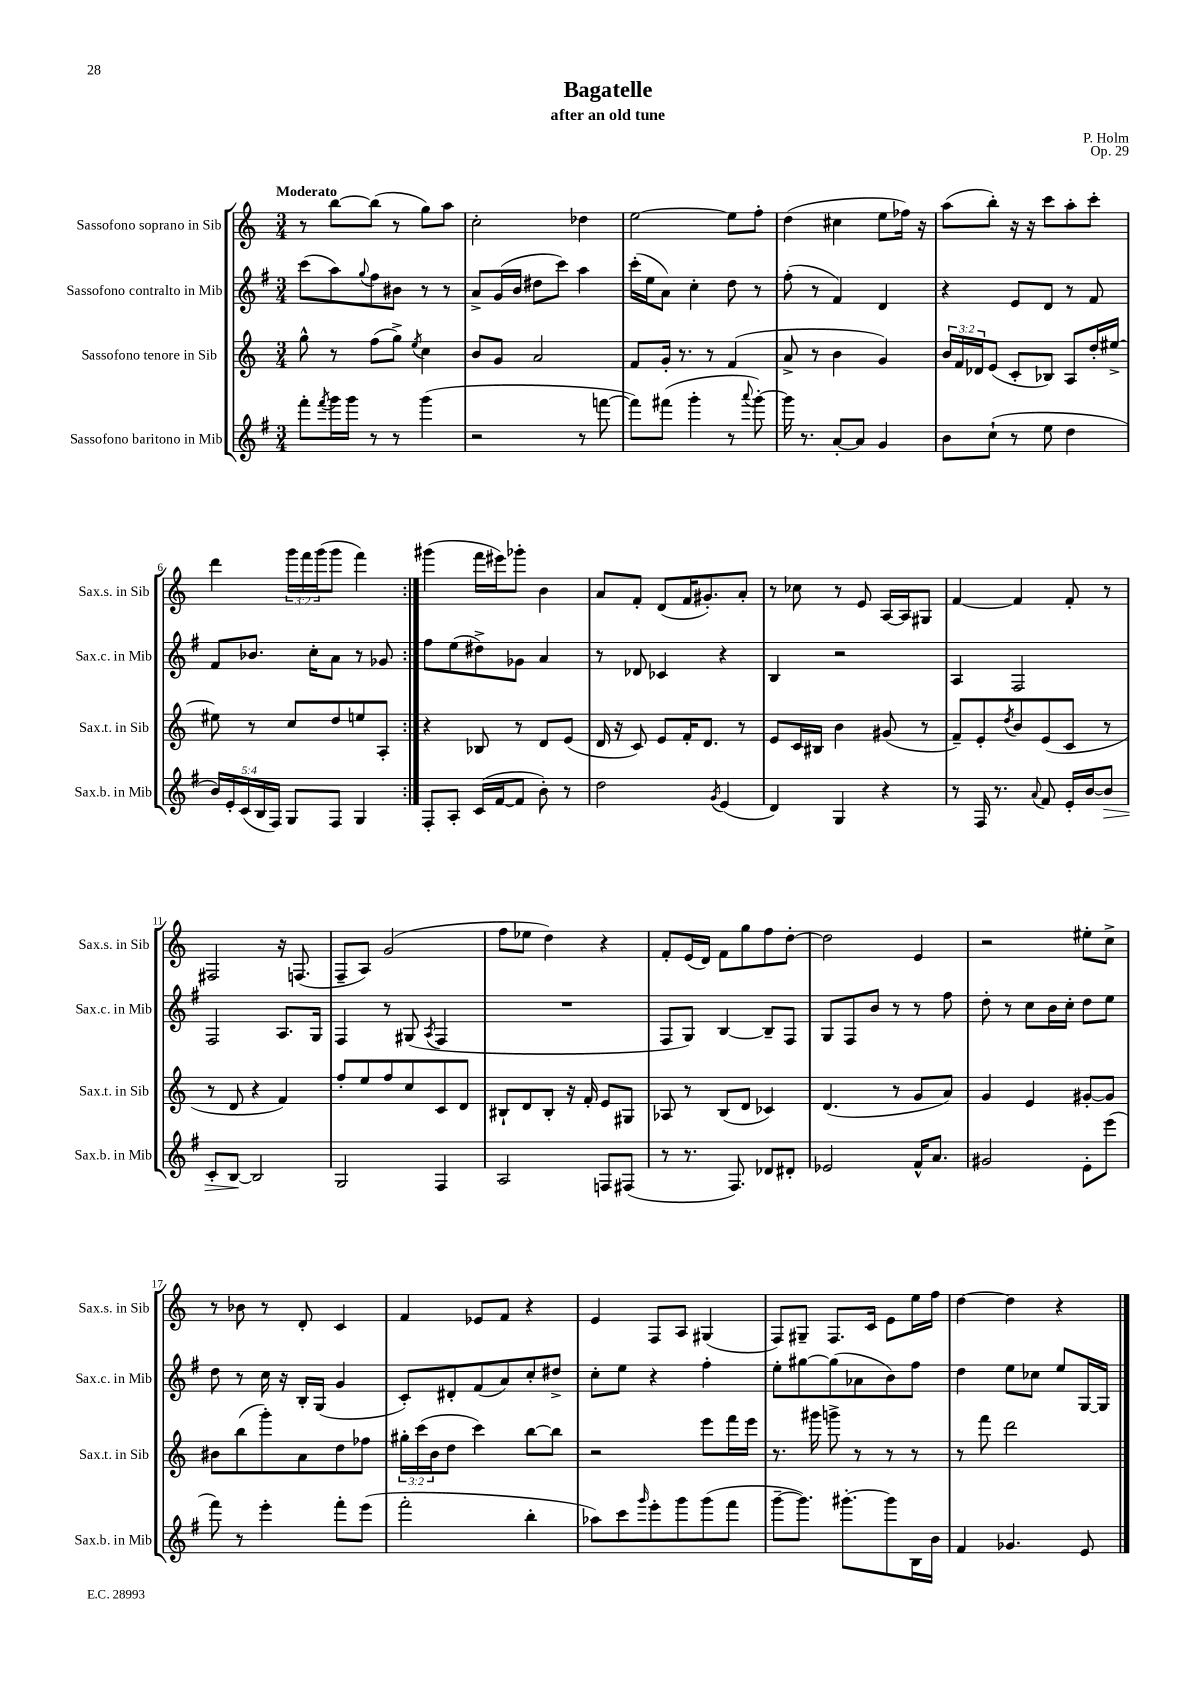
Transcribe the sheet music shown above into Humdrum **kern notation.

**kern	**kern	**kern	**kern
*staff4	*staff3	*staff2	*staff1
*clefG2	*clefG2	*clefG2	*clefG2
*k[f#]	*k[]	*k[f#]	*k[]
*M3/4	*M3/4	*M3/4	*M3/4
8fff#'	8gg^^	(8ccc	8r
8qfff#	.	.	.
16ggg	8r	8aa)	[8bb
16ggg	.	.	.
.	.	8qqgg	.
8r	(8ff	8ff#	(8bb]
8r	8gg^)	8b#	8r
.	8qee	.	.
(4ggg	4cc	8r	8gg)
.	.	8r	8aa
=	=	=	=
2r	8b	8a^	2cc'
.	8g	(16g	.
.	.	16b	.
.	2a	8dd#	.
.	.	8ccc)	.
8r	.	4aa	4dd-
[8fff	.	.	.
=	=	=	=
8fff])	8f	(16ccc'	[2ee
.	.	16ee	.
(8fff#	16g'	8a)	.
.	8.r	.	.
4ggg'	.	4cc'	.
.	8r	.	.
8r	(4f	8dd	8ee]
8qqaaa	.	.	.
[8ggg')	.	8r	8ff'
=	=	=	=
16ggg]	8a^	(8ff#'	(4dd
8.r	.	.	.
.	8r	8r	.
[8a'	4b	4f#)	4cc#
8a]	.	.	.
4g	4g)	4d	8ee
.	.	.	16ff-)
.	.	.	16r
=	=	=	=
8b	24b	4r	(8aa
.	24f	.	.
.	24d-	.	.
(8cc`	(8e	.	8bb')
8r	8c'	8e	16r
.	.	.	16r
8ee	8B-)	8d	8ccc
4dd	8A	8r	8aa'
.	16dd'	8f#	8ccc'
.	[16ee#^	.	.
=	=	=	=
20b)	8ee#]	8f#	4ddd
20e'	.	.	.
(20c	.	.	.
.	8r	8.b-	.
20B	.	.	.
20F#)	.	.	.
8G	8cc	.	24ggg
.	.	.	24fff
.	.	16cc'	.
.	.	.	(24ggg
8F#	8dd	8a	8ggg
4G	8ee	8r	4fff)
.	8A'	8g-	.
=:|!	=:|!	=:|!	=:|!
8F#'	4r	8ff#	(4ggg#
8A'	.	(8ee	.
(16c	8B-	8dd#^)	16fff
[16f#	.	.	16eee#)
8f#]	8r	8g-	8ggg-'
8b')	8d	4a	4b
8r	(8e	.	.
=	=	=	=
2dd	16d	8r	8a
.	16r	.	.
.	8c)	8d-	8f'
.	8e	4c-	(8d
.	16f'	.	16f
.	8.d	.	8.g#')
8qg	.	.	.
(4e	.	4r	.
.	8r	.	8a'
=	=	=	=
4d)	8e	4B	8r
.	16c	.	8cc-
.	16B#	.	.
4G	4b	2r	8r
.	.	.	8e
4r	(8g#	.	[16A
.	.	.	16A]
.	8r	.	8G#
=	=	=	=
8r	8f~)	4A	[4f
16F#	8e'	.	.
8.r	.	.	.
.	8qdd	.	.
.	8b	2F#	4f]
8qqa	.	.	.
8f#	(8e	.	.
16e'	8c	.	8f'
[16b	.	.	.
8b]	8r	.	8r
=	=	=	=
8c'	8r	2F#	2F#
[8B	8d	.	.
2B]	4r	.	.
.	4f)	8.A	16r
.	.	.	(8.F
.	.	16G	.
=	=	=	=
2G	8ff'	4F#	8F~
.	8ee	.	8A)
.	8ff	8r	(2g
.	8cc	(8G#	.
.	.	8qA	.
4F#	8c	4F#	.
.	8d	.	.
=	=	=	=
2A	8B#`	2.r	8ff
.	8d	.	8ee-
.	8B#'	.	4dd)
.	16r	.	.
.	16f'	.	.
8F	8e	.	4r
(8F#	8G#	.	.
=	=	=	=
8r	8A-	8F#	8f'
8.r	8r	8G)	(16e
.	.	.	16d)
.	(8B	[4B	8f
8.F#)	.	.	.
.	8d	.	8gg
8d-	4c-)	8B~]	8ff
8d#'	.	8F#	[8dd'
=	=	=	=
2e-	(4.d	8G	2dd]
.	.	8F#	.
.	.	8b	.
.	8r	8r	.
16f#^^	8g	8r	4e
8.a	.	.	.
.	8a)	8ff#	.
=	=	=	=
2g#	4g	8dd'	2r
.	.	8r	.
.	4e	8cc	.
.	.	16b	.
.	.	16cc'	.
8e'	[8g#'	8dd	8ee#'
(8eee	8g#]	8ee	8cc^
=	=	=	=
8fff#)	8b#	8dd	8r
8r	(8bb	8r	8b-
4eee'	8ggg')	16cc	8r
.	.	16r	.
.	8a	16B'	8d'
.	.	(16G	.
8fff#'	8dd	4g	4c
(8eee	8ff-	.	.
=	=	=	=
2fff#'	24gg#'	8c')	4f
.	(24ccc	.	.
.	24b	.	.
.	8dd	8d#'	.
.	4ccc)	(8f#	8e-
.	.	8a)	8f
4bb'	[8bb	8cc'	4r
.	8bb]	8dd#^	.
=	=	=	=
8aa-)	2r	8cc'	4e
8ccc	.	8ee	.
16qqggg	.	.	.
8eee'	.	4r	8F
8ggg	.	.	8A
(8ggg	8eee	4ff#'	(4G#
8fff#	16fff	.	.
.	16eee	.	.
=	=	=	=
[8ggg~	8.r	8ee'	8F)
8.ggg])	.	[8gg#	8G#~
.	16ggg#	.	.
.	8ggg^	(8gg#]	8.F
[8.ggg#'	.	.	.
.	8r	8a-	.
.	.	.	16c
8ggg#]	8r	8b)	8e
16B	8r	8ff#	16ee
16b	.	.	16ff
=	=	=	=
4f#	8r	4dd	[4dd
.	8fff	.	.
4.g-	2ddd	8ee	4dd]
.	.	8cc-	.
.	.	8ee	4r
8e	.	[16G	.
.	.	16G]	.
==	==	==	==
*-	*-	*-	*-
